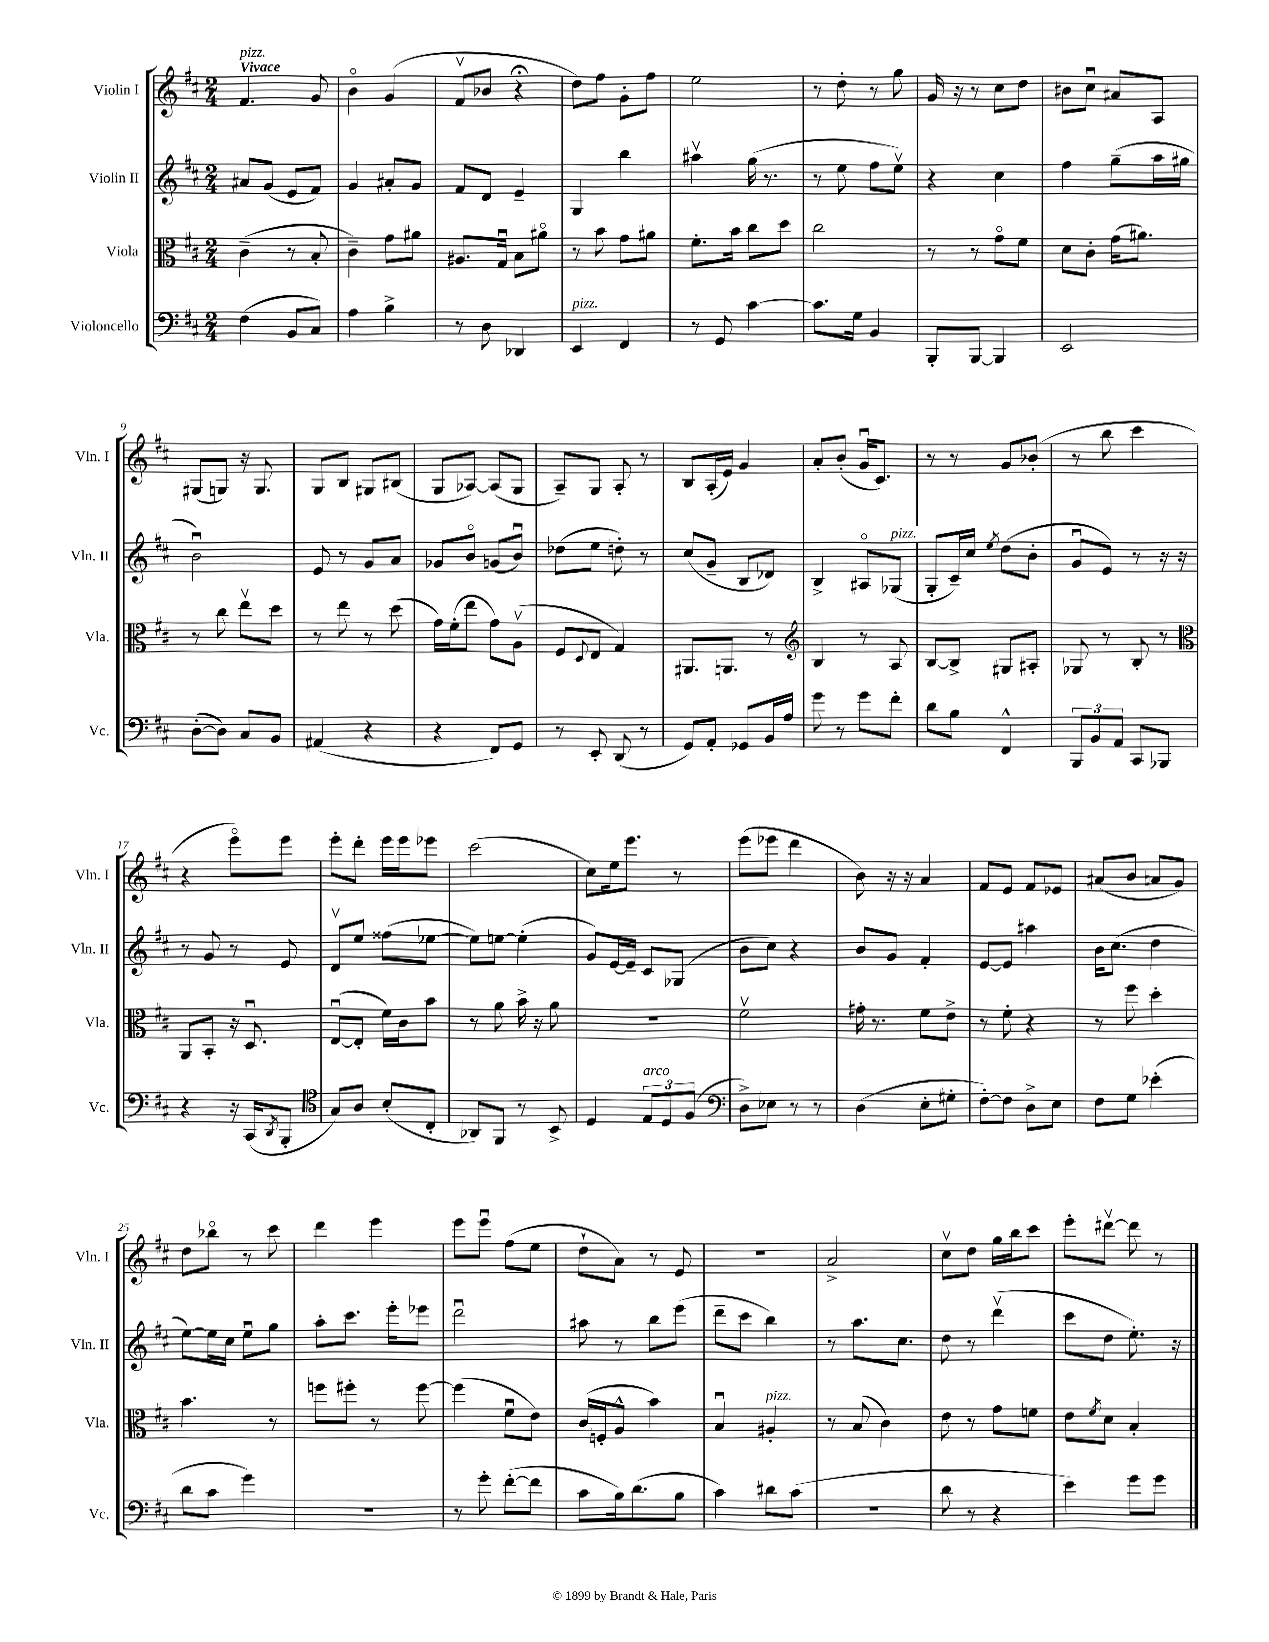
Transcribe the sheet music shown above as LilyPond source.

<<
\new StaffGroup <<
\new Staff = "s0" \with { instrumentName = "Violin I" shortInstrumentName = "Vln. I" } {
    \clef treble \key d \major \numericTimeSignature \time 2/4 \tempo "Vivace"
    fis'4.^\markup { \italic "pizz." } g'8 |
    b'4\flageolet g'4( |
    fis'8\upbow bes'8 r4\fermata |
    d''8) fis''8 g'8-. fis''8 |
    e''2 |
    r8 d''8-. r8 g''8 |
    g'16 r16 r8 cis''8 d''8 |
    bis'8 cis''8\downbow ais'8 a8 |
    gis8( g8) r16 g8. |
    g8 b8 gis8 bis8( |
    g8 aes8~) aes8( g8 |
    a8--) g8 a8-. r8 |
    b8 a16-.( e'16) g'4 |
    a'8-. b'8-.( g'16\downbow cis'8.) |
    r8 r8 g'8 bes'8-.( |
    r8 b''8 cis'''4 |
    r4 e'''8\flageolet) e'''8 |
    e'''8-. d'''8-. e'''16 e'''16 ees'''8 |
    cis'''2( |
    cis''8) e''16 e'''8. r8 |
    e'''8( ees'''8 d'''4 |
    b'8) r16 r16 a'4 |
    fis'8 e'8 fis'8 ees'8 |
    ais'8( b'8 a'8 g'8) |
    d''8 bes''8\flageolet r8 cis'''8 |
    d'''4 e'''4 |
    e'''8 e'''8\downbow fis''8( e''8 |
    d''8-! a'8) r8 e'8 |
    R2 |
    a'2-> |
    cis''8\upbow d''8 g''16 b''16 cis'''8 |
    e'''8-. dis'''8~\upbow dis'''8 r8 \bar "|." |
}
\new Staff = "s1" \with { instrumentName = "Violin II" shortInstrumentName = "Vln. II" } {
    \clef treble \key d \major \numericTimeSignature \time 2/4
    ais'8 g'8( e'8 fis'8) |
    g'4 ais'8-. g'8 |
    fis'8 d'8 e'4-- |
    g4 b''4 |
    ais''4\upbow g''16( r8. |
    r8 e''8 fis''8 e''8\upbow) |
    r4 cis''4 |
    fis''4 g''8--( a''16 gis''16 |
    b'2\downbow) |
    e'8 r8 g'8 a'8 |
    ges'8 b'8\flageolet g'8( b'8\downbow) |
    des''8( e''8 d''8-.) r8 |
    cis''8( g'8-- b8 des'8) |
    b4-> ais8\flageolet ges8^\markup { \italic "pizz." }( |
    g8-. cis'16--) cis''16 \acciaccatura { e''8 } d''8( b'8-. |
    g'8\downbow e'8) r8 r16 r16 |
    r8 g'8 r8 e'8 |
    d'8\upbow e''8 fisis''8( ees''8~ |
    ees''8) e''8~ e''4-.( |
    g'8) e'16~ e'16-- cis'8 ges8( |
    b'8 cis''8) r4 |
    b'8 g'8 fis'4-. |
    e'8~ e'8 ais''4 |
    b'16 cis''8.( d''4 |
    e''8~) e''16 cis''16 e''8\downbow g''8 |
    a''8-. cis'''8. e'''16-. ees'''8 |
    d'''2\downbow |
    ais''8 r8 b''8 e'''8( |
    d'''8-- cis'''8 b''4) |
    r8 a''8. cis''8. |
    d''8 r8 d'''4\upbow( |
    cis'''8 d''8 e''8.-.) r16 \bar "|." |
}
\new Staff = "s2" \with { instrumentName = "Viola" shortInstrumentName = "Vla." } {
    \clef alto \key d \major \numericTimeSignature \time 2/4
    cis'4--( r8 b8-. |
    cis'4--) g'8 ais'8 |
    ais8. g16\downbow b8 ais'8\flageolet |
    r8 b'8 g'8 ais'8 |
    fis'8.-. b'16 cis''8 d''8 |
    cis''2 |
    r8 r8 g'8\flageolet fis'8 |
    d'8 cis'8-. g'16( ais'8.) |
    r8 cis''8 e''8\upbow d''8 |
    r8 e''8 r8 d''8( |
    g'16) fis'16-.( e''8 g'8) a8\upbow( |
    fis8 \appoggiatura { d8 } e8 g4) |
    ais,8. a,8. r8 |
    \clef treble b4 r8 a8 |
    b8~ b8-> gis8 ais8-. |
    ges8 r8 b8-. r8 |
    \clef alto a,8 b,8-. r16 d8.\downbow |
    e8~\downbow( e8-. fis'16) cis'16 b'8 |
    r8 a'8 b'16-> r16 a'8 |
    r2 |
    fis'2\upbow |
    gis'16-. r8. fis'8 e'8-> |
    r8 fis'8-. r4 |
    r8 fis''8 d''4-. |
    b'4. r8 |
    f''8 fis''8-. r8 fis''8~ |
    fis''4( fis'8\downbow e'8) |
    cis'16( f16-. a8-^ b'4) |
    b4\downbow ais4-.^\markup { \italic "pizz." } |
    r8 b8( cis'4) |
    e'8 r8 g'8 f'8 |
    e'8 \acciaccatura { fis'8 } d'8 b4-. \bar "|." |
}
\new Staff = "s3" \with { instrumentName = "Violoncello" shortInstrumentName = "Vc." } {
    \clef bass \key d \major \numericTimeSignature \time 2/4
    fis4( b,8 cis8) |
    a4 b4-> |
    r8 d8 des,4 |
    e,4^\markup { \italic "pizz." } fis,4 |
    r8 g,8 cis'4~ |
    cis'8. g16 b,4 |
    b,,8-. b,,8~ b,,4 |
    e,2 |
    d8~-.( d8) cis8 b,8 |
    ais,4( r4 |
    r4 fis,8) g,8 |
    r8 e,8-. d,8( r8 |
    g,8) a,8-. ges,8 b,16 a16 |
    g'8 r8 g'8 fis'8-. |
    d'8 b8 fis,4-^ |
    \tuplet 3/2 { b,,8 b,8 a,8 } cis,8 bes,,8 |
    r4 r16 cis,16( \acciaccatura { d,8 } b,,8-. |
    \clef tenor g8) a8 b8-.( cis8-. |
    aes,8) fis,8 r8 b,8-> |
    d4 \tuplet 3/2 { e8^\markup { \italic "arco" } d8 fis8( } |
    \clef bass d8->) ees8 r8 r8 |
    d4( e8-. gis8-. |
    fis8~-.) fis8 d8-> e8 |
    fis8 g8 ees'4-.( |
    d'8 cis'8 g'4) |
    r2 |
    r8 g'8-. fis'8~-.( fis'8 |
    cis'8 b16) d'8.( b8 |
    cis'4) dis'8 cis'8( |
    R2 |
    d'8 r8 r4 |
    e'4) g'8 g'8 \bar "|." |
}
>>
>>
